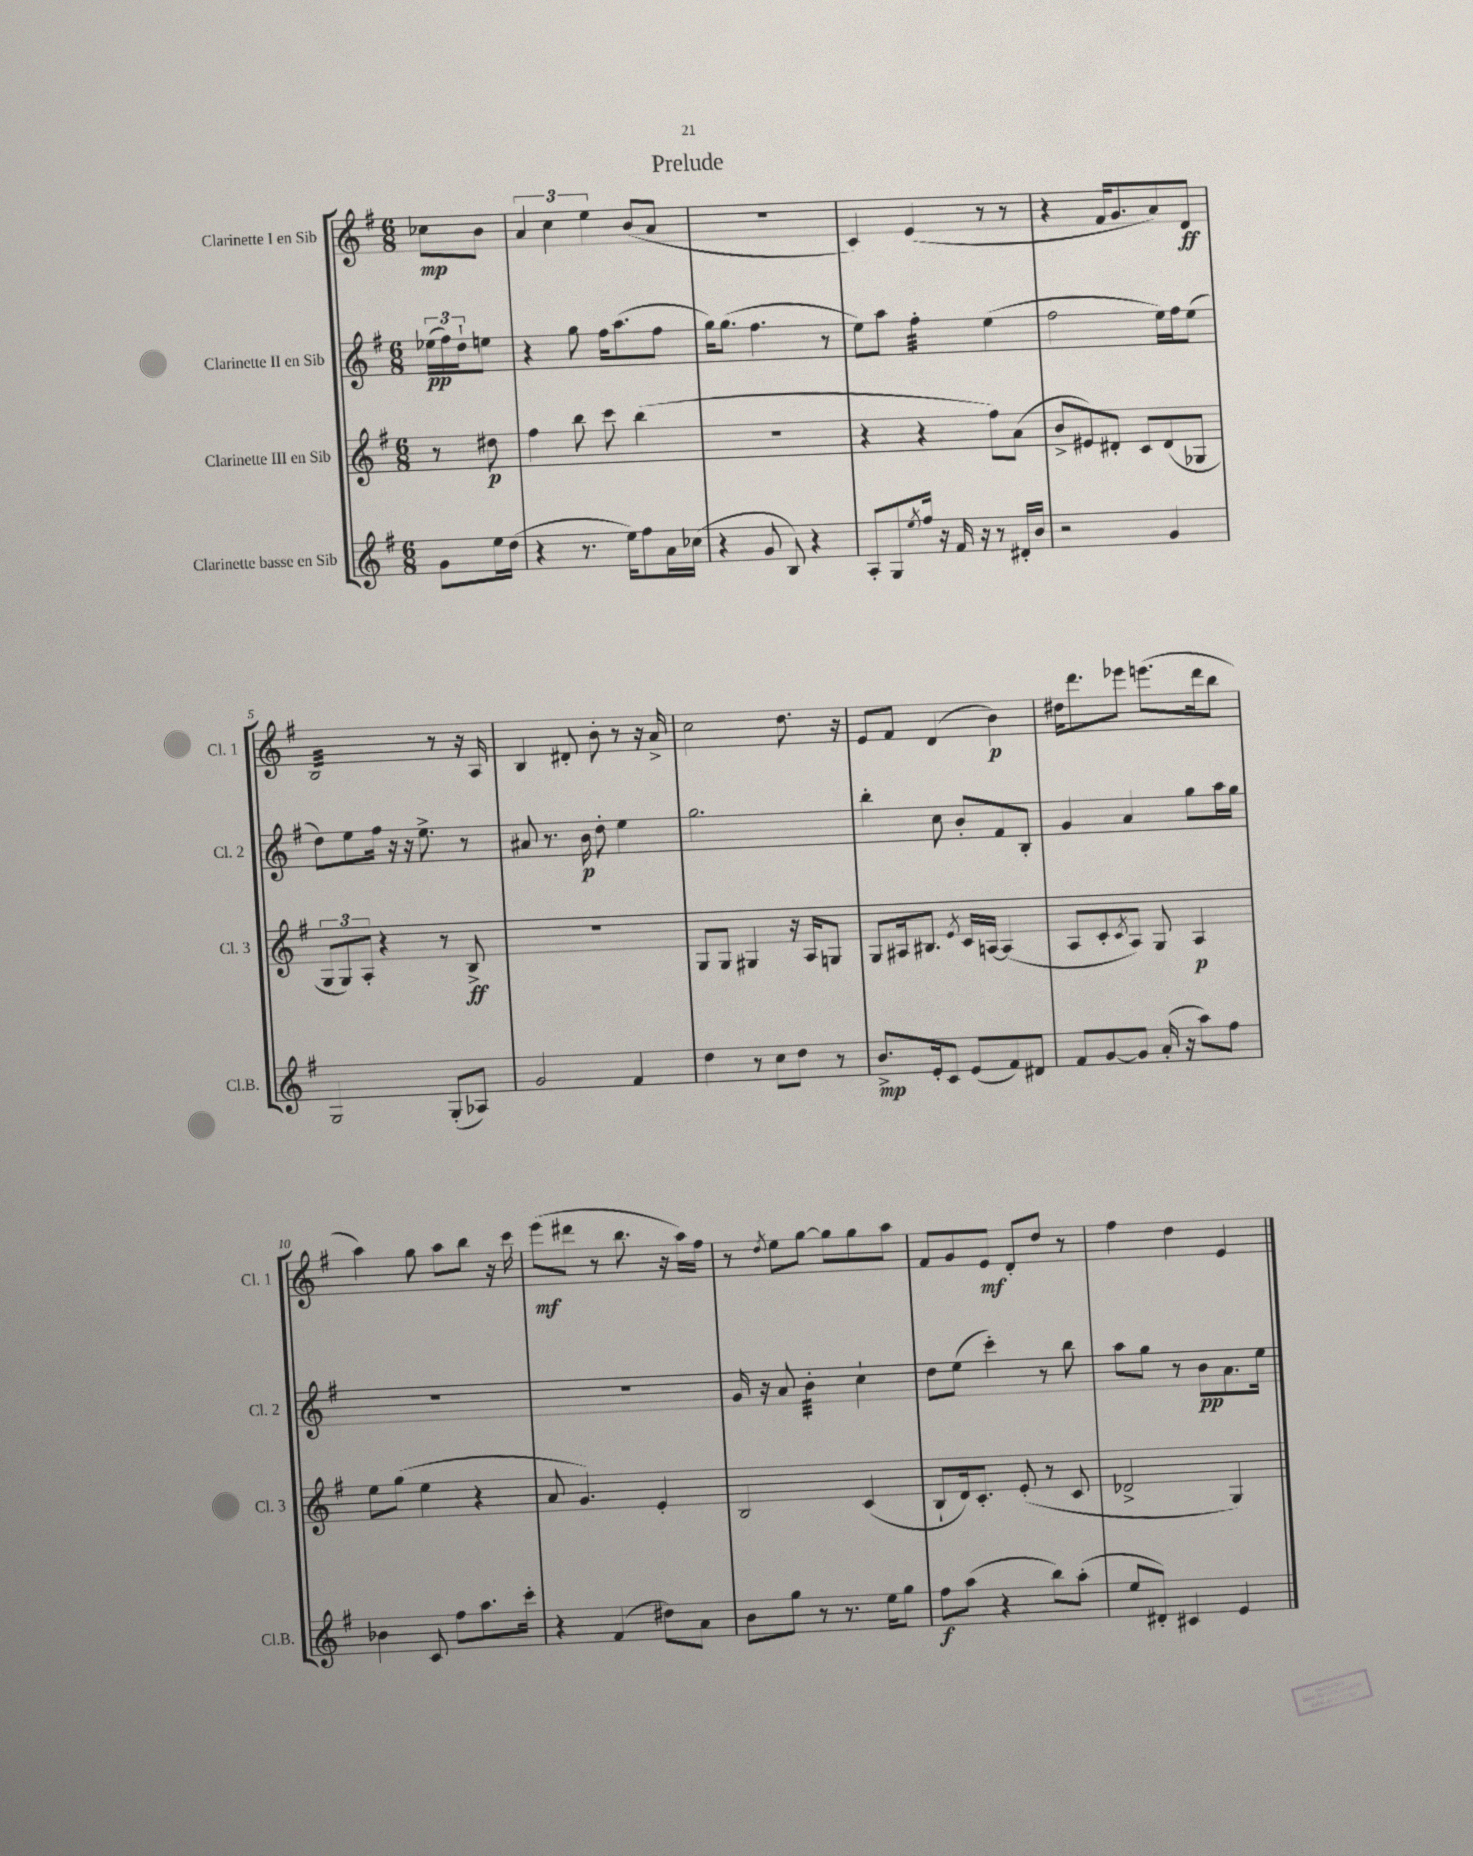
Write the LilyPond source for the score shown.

\header { title = "Prelude" }
<<
\new StaffGroup <<
\new Staff = "s0" \with { instrumentName = "Clarinette I en Sib" shortInstrumentName = "Cl. 1" } {
    \clef treble \key g \major \numericTimeSignature \time 6/8 \partial 4
    ces''8\mp b'8 |
    \tuplet 3/2 { a'4 c''4 e''4 } b'8( a'8 |
    R2. |
    c'4) e'4( r8 r8 |
    r4 fis'16 g'8. a'8) d'8\ff |
    b2:32 r8 r16 a16 |
    b4 dis'8-. b'8-. r8 r16 a'16-> |
    c''2 d''8. r16 |
    e'8 fis'8 d'4( b'4\p) |
    dis''16 d'''8. ees'''8 e'''8.( d'''16 b''8 |
    a''4) g''8 a''8 b''8 r16 c'''16 |
    e'''8\mf( dis'''8 r8 b''8. r16 a''16) fis''16 |
    r8 \acciaccatura { d''8 } e''8 g''8~ g''8 g''8 a''8 |
    fis'8 g'8 e'8\mf d'8-. d''8 r8 |
    fis''4 d''4 e'4 \bar "|." |
}
\new Staff = "s1" \with { instrumentName = "Clarinette II en Sib" shortInstrumentName = "Cl. 2" } {
    \clef treble \key g \major \numericTimeSignature \time 6/8 \partial 4
    \tuplet 3/2 { ees''16\pp( fis''16) d''16-! } e''8 |
    r4 g''8 fis''16 a''8.( fis''8 |
    g''16) g''8.( fis''4. r8 |
    e''8) a''8 fis''4:32-. e''4( |
    fis''2 e''16) fis''16 e''8( |
    d''8) e''8 fis''16 r16 r16 e''8.-> r8 |
    ais'8 r8. b'16\p d''8-. e''4 |
    g''2. |
    b''4-. c''8 b'8-. fis'8 b8-. |
    g'4 a'4 g''8 a''16 g''16 |
    R2. |
    R2. |
    g'16 r16 a'8 b'4:32-. c''4-! |
    d''8 e''8( c'''4-.) r8 b''8 |
    a''8 g''8 r8 b'8\pp a'8. e''16 \bar "|." |
}
\new Staff = "s2" \with { instrumentName = "Clarinette III en Sib" shortInstrumentName = "Cl. 3" } {
    \clef treble \key g \major \numericTimeSignature \time 6/8 \partial 4
    r8 dis''8\p |
    fis''4 b''8 c'''8 b''4( |
    R2. |
    r4 r4 fis''8) a'8( |
    b'8-> eis'8) dis'8-. c'8 dis'8( ges8 |
    \tuplet 3/2 { g8 g8) a8-. } r4 r8 b8->\ff |
    R2. |
    g8 g8 gis4 r16 a16 g8 |
    g8 ais16 bis8. \acciaccatura { e'8 } c'16 a16~ a4( |
    a8 c'8-. \acciaccatura { c'8 } a8) g8 a4\p |
    e''8 g''8( e''4 r4 |
    a'8 g'4.) e'4-. |
    b2 c'4( |
    b8-! d'16) c'8.-. e'8-.( r8 c'8 |
    des'2-> g4) \bar "|." |
}
\new Staff = "s3" \with { instrumentName = "Clarinette basse en Sib" shortInstrumentName = "Cl.B." } {
    \clef treble \key g \major \numericTimeSignature \time 6/8 \partial 4
    g'8 e''16 d''16( |
    r4 r8. e''16) fis''8 a'16 ces''16( |
    r4 g'8 b8) r4 |
    a8-. g8 \acciaccatura { e''8 } fis''16 r16 fis'16 r16 r8 dis'16-. b'16 |
    r2 g'4 |
    g2 g8-.( aes8) |
    g'2 fis'4 |
    d''4 r8 c''8 d''8 r8 |
    b'8.->\mp e'16-. c'8 e'8( fis'8) dis'8 |
    fis'8 g'8~ g'8 a'16-.( r16 a''8) fis''8 |
    bes'4 c'8 fis''8 a''8. c'''16-. |
    r4 fis'4( dis''8) a'8 |
    b'8 g''8 r8 r8. e''16 g''8 |
    fis''8\f a''8( r4 b''8) a''8-.( |
    e''8 dis'8-.) cis'4 e'4 \bar "|." |
}
>>
>>
